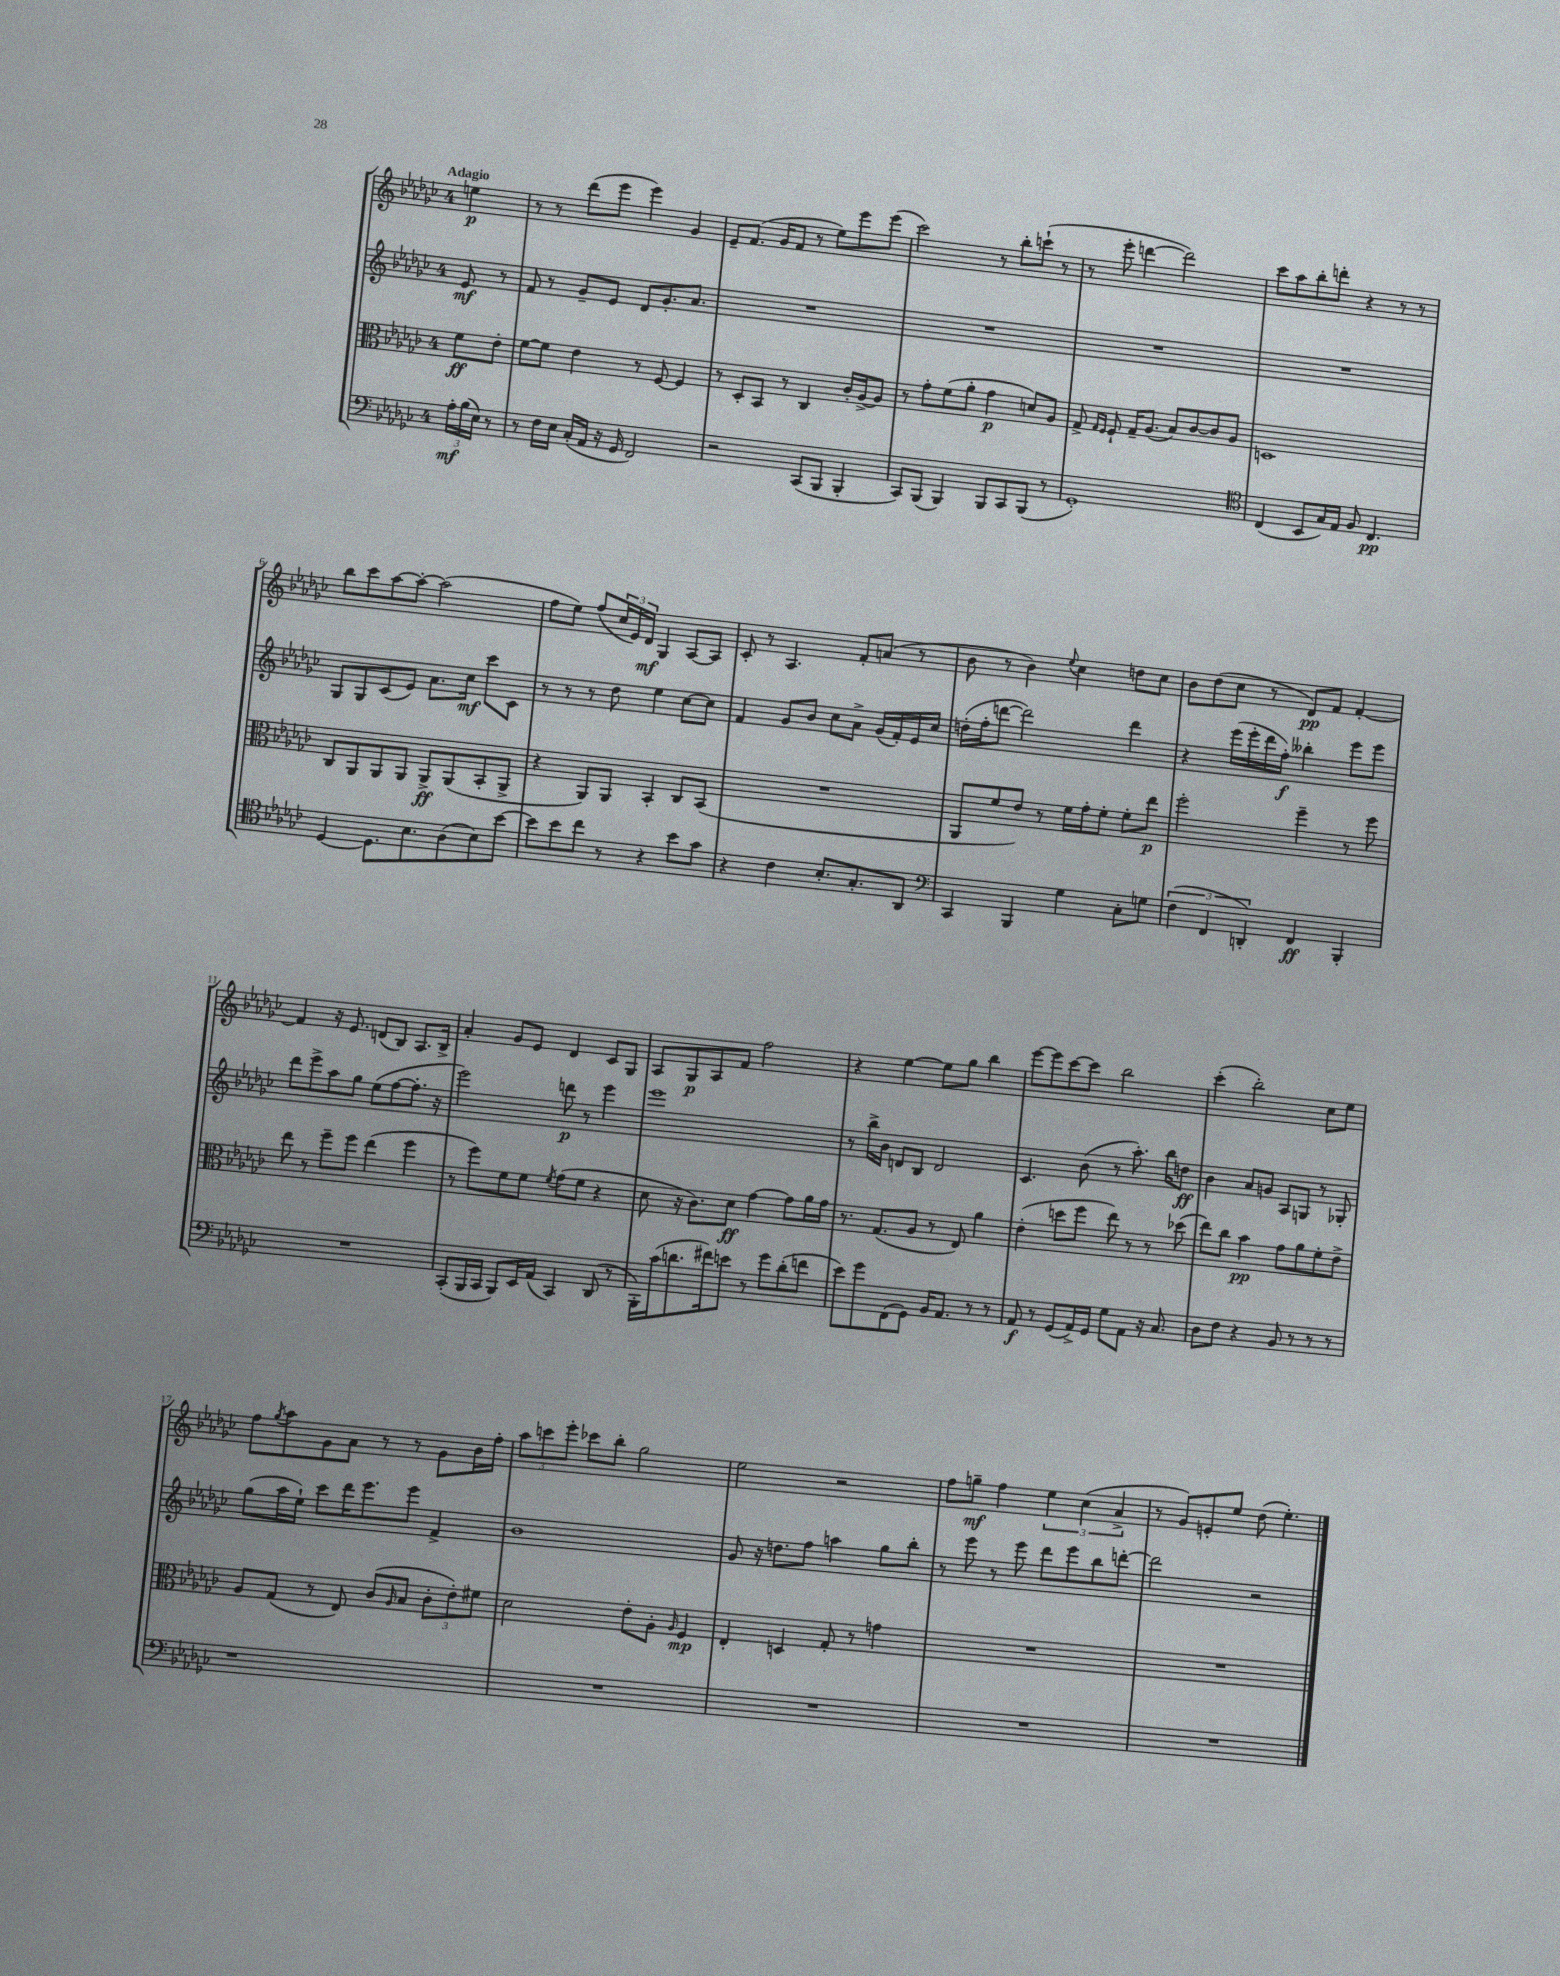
<<
\new StaffGroup <<
\new Staff = "s0" {
    \clef treble \key ges \major \once \override Staff.TimeSignature.style = #'single-digit \time 4/4 \partial 4 \tempo "Adagio"
    e''4\p |
    r8 r8 des'''8( ees'''8 ees'''4) ges'4 |
    ees'8-- f'8.( ges'16 f'8 r8 ees''8) ees'''8 ees'''8( |
    ces'''2) r8 bes''8-. c'''8-!( r8 |
    r8 ees'''8-. d'''4~ d'''2) |
    ces'''8 aes''8 bes''8-. d'''8-. r4 r8 r8 |
    bes''8 ces'''8 aes''8~ aes''8~-. aes''2( |
    f''8 ees''8) f''8( \tuplet 3/2 { ces''16 ees'16) des'16\mf } ges4 aes8~ aes8 |
    ces'8-. r8 aes4. f'8-. a'8( r8 |
    bes'8 r8 bes'4) \appoggiatura { ees''8 } ces''4 d''8 ces''8 |
    bes'8 des''8( ces''8 r8 des'8\pp) f'8 f'4~-. |
    f'4 r16 ees'8. d'8( bes8) aes8. bes16-> |
    aes'4-. ges'8 ees'8 des'4 ces'8 ges8 |
    aes8 ges8\p aes8 f'8 f''2 |
    r4 ees''4~ ees''8 ges''8 bes''4 |
    ees'''8~ ees'''8 ces'''8~ ces'''8 bes''2 |
    ces'''4-.( bes''2-.) ces''8 ees''8 |
    f''8 \acciaccatura { ges''8 } aes''8 ges'8 aes'8 r8 r8 ges'8 bes'16 f''16-. |
    \tuplet 3/2 { aes''8 c'''8 ees'''8-. } ces'''8 bes''8-. ges''2 |
    ees''2 r2 |
    f''8 g''8--\mf f''4 \tuplet 3/2 { ees''4 ces''4( aes'4-> } |
    r8 ges'8) e'8-. ees''8 des''8( ees''4.-.) \bar "|." |
}
\new Staff = "s1" {
    \clef treble \key ges \major \once \override Staff.TimeSignature.style = #'single-digit \time 4/4 \partial 4
    ees'8\mf r8 |
    f'8 r8 ges'8-- ees'8 des'8 ges'8.-. aes'8. |
    R1 |
    R1 |
    R1 |
    R1 |
    ges8 ges8 ces'8( ees'8) aes'8. ces''16\mf ces'''8 ces'8 |
    r8 r8 r8 des''8 ees''4 ces''8~ ces''8 |
    f'4 ges'8 bes'8 ces''8 aes'8-> ges'16( f'16-.) ees'16 ces''16 |
    d''16-.( f''16-. d'''8~ d'''2) d'''4 |
    r4 ees'''16( ees'''16-. des'''16 f''16-.\f) beses''4-. ees'''8 ees'''8 |
    des'''8 ees'''8-> aes''8 ges''8 ees''8( f''8~ f''8.-. r16 |
    ees'''2) d'''8\p r8 ees'''4 |
    ees'''1 |
    r8 bes''16-> bes'16 d'8 bes8 d'2 |
    ces'4. bes'8( r8 aes''8.-.) bes''16 d''8\ff |
    bes'4 aes'8 g'8 aes8 g8 r8 ges8-. |
    ges''8( aes''16 ees''16-!) ces'''8 des'''16 ees'''8. ees'''8 f'4-> |
    bes'1 |
    ges'8 r16 d''8. f''8 a''4 ges''8 bes''8-. |
    r8 ees'''8 r8 ees'''8 des'''8 ees'''8 bes''8 d'''8~-. |
    d'''2 r2 \bar "|." |
}
\new Staff = "s2" {
    \clef alto \key ges \major \once \override Staff.TimeSignature.style = #'single-digit \time 4/4 \partial 4
    f'8\ff ees'8-. |
    f'8~ f'8 ees'4 r8 f8~ f4 |
    r8 des8-. bes,8 r8 ces4 ces'16-. aes16~-> aes8 |
    r8 ges'8-. f'8( aes'8-. ges'4\p d'8) aes8 |
    ges8-> \grace { ges16 f16 } f8-! ges16-- aes8.( bes8) ces'8~ ces'8 aes8 |
    d1 |
    ces8 aes,8 aes,8 aes,8 aes,8->\ff aes,8( bes,8-. aes,8-> |
    r4 aes,8) aes,8 bes,4-. ces8 bes,8( |
    R1 |
    aes,8 f'8 ees'8) r8 f'16 ges'16-. f'8-. f'8-. ees''8\p |
    f''2-. f''4-- r8 f''8 |
    ees''8 r8 f''8-- f''8 ees''4( f''4 |
    r8 f''8) f'8 f'8 \acciaccatura { f'8 } ges'8( f'8 r4 |
    des'8 r16 ces'8.) des'8\ff ges'4~ ges'8 aes'16 ges'16 |
    r8. ges8.( aes8 r8 ees8) aes'4 |
    ees'4-.( d''8 f''8 ees''8) r8 r8 des''8( |
    ees''8) ces''8 bes'4\pp ges'8 aes'8 f'8-. ees'8-> |
    aes8 ges8( r8 ees8) ces'8( \grace { aes16 } bes8 \tuplet 3/2 { ces'8-. ees'8-.) fis'8 } |
    des'2 ees'8-. aes8-. \grace { aes16 } f4\mp |
    ees4-. d4 ges8-. r8 g'4 |
    R1 |
    R1 \bar "|." |
}
\new Staff = "s3" {
    \clef bass \key ges \major \once \override Staff.TimeSignature.style = #'single-digit \time 4/4 \partial 4
    \tuplet 3/2 { aes16-.\mf bes16( ees16) } r8 |
    r8 f16 ees16 ces16-.( aes,16 r16 ges,16 f,2) |
    r2 ces,8( bes,,8 bes,,4-. |
    ces,8) bes,,8( bes,,4) bes,,8 ces,8 bes,,8( r8 |
    ges,1-.) |
    \clef tenor ces4( bes,8 ges16) ees16 f8 ces4.\pp |
    des4~ des8. bes8. aes8( bes8) bes'8~ |
    bes'8 bes'8 ces''8 r8 r4 bes'8 ges'8 |
    r4 ces'4 bes8.-. ges8.-. aes,8 |
    \clef bass ces,4 bes,,4 ges4 ces8-. g8 |
    \tuplet 3/2 { f4( f,4 d,4-.) } f,4\ff bes,,4-. |
    R1 |
    ces,8-.( bes,,16 ces,16 bes,,8) ees,16 aes,16( ces,4) des,8( r8 |
    bes,,16-.) ces'16( d'8. fis'16) e'8 r8 ges'8 d'8-.( f'8 |
    ees'8) ges'8 f,8( ges,8) bes,16 aes,8. r8 r8 |
    aes,8\f r8 ges,8( aes,16->) ges,16 ges8 aes,8 r16 ces8. |
    des8 f8 r4 bes,8 r8 r8 r8 |
    r1 |
    R1 |
    R1 |
    R1 |
    R1 \bar "|." |
}
>>
>>
